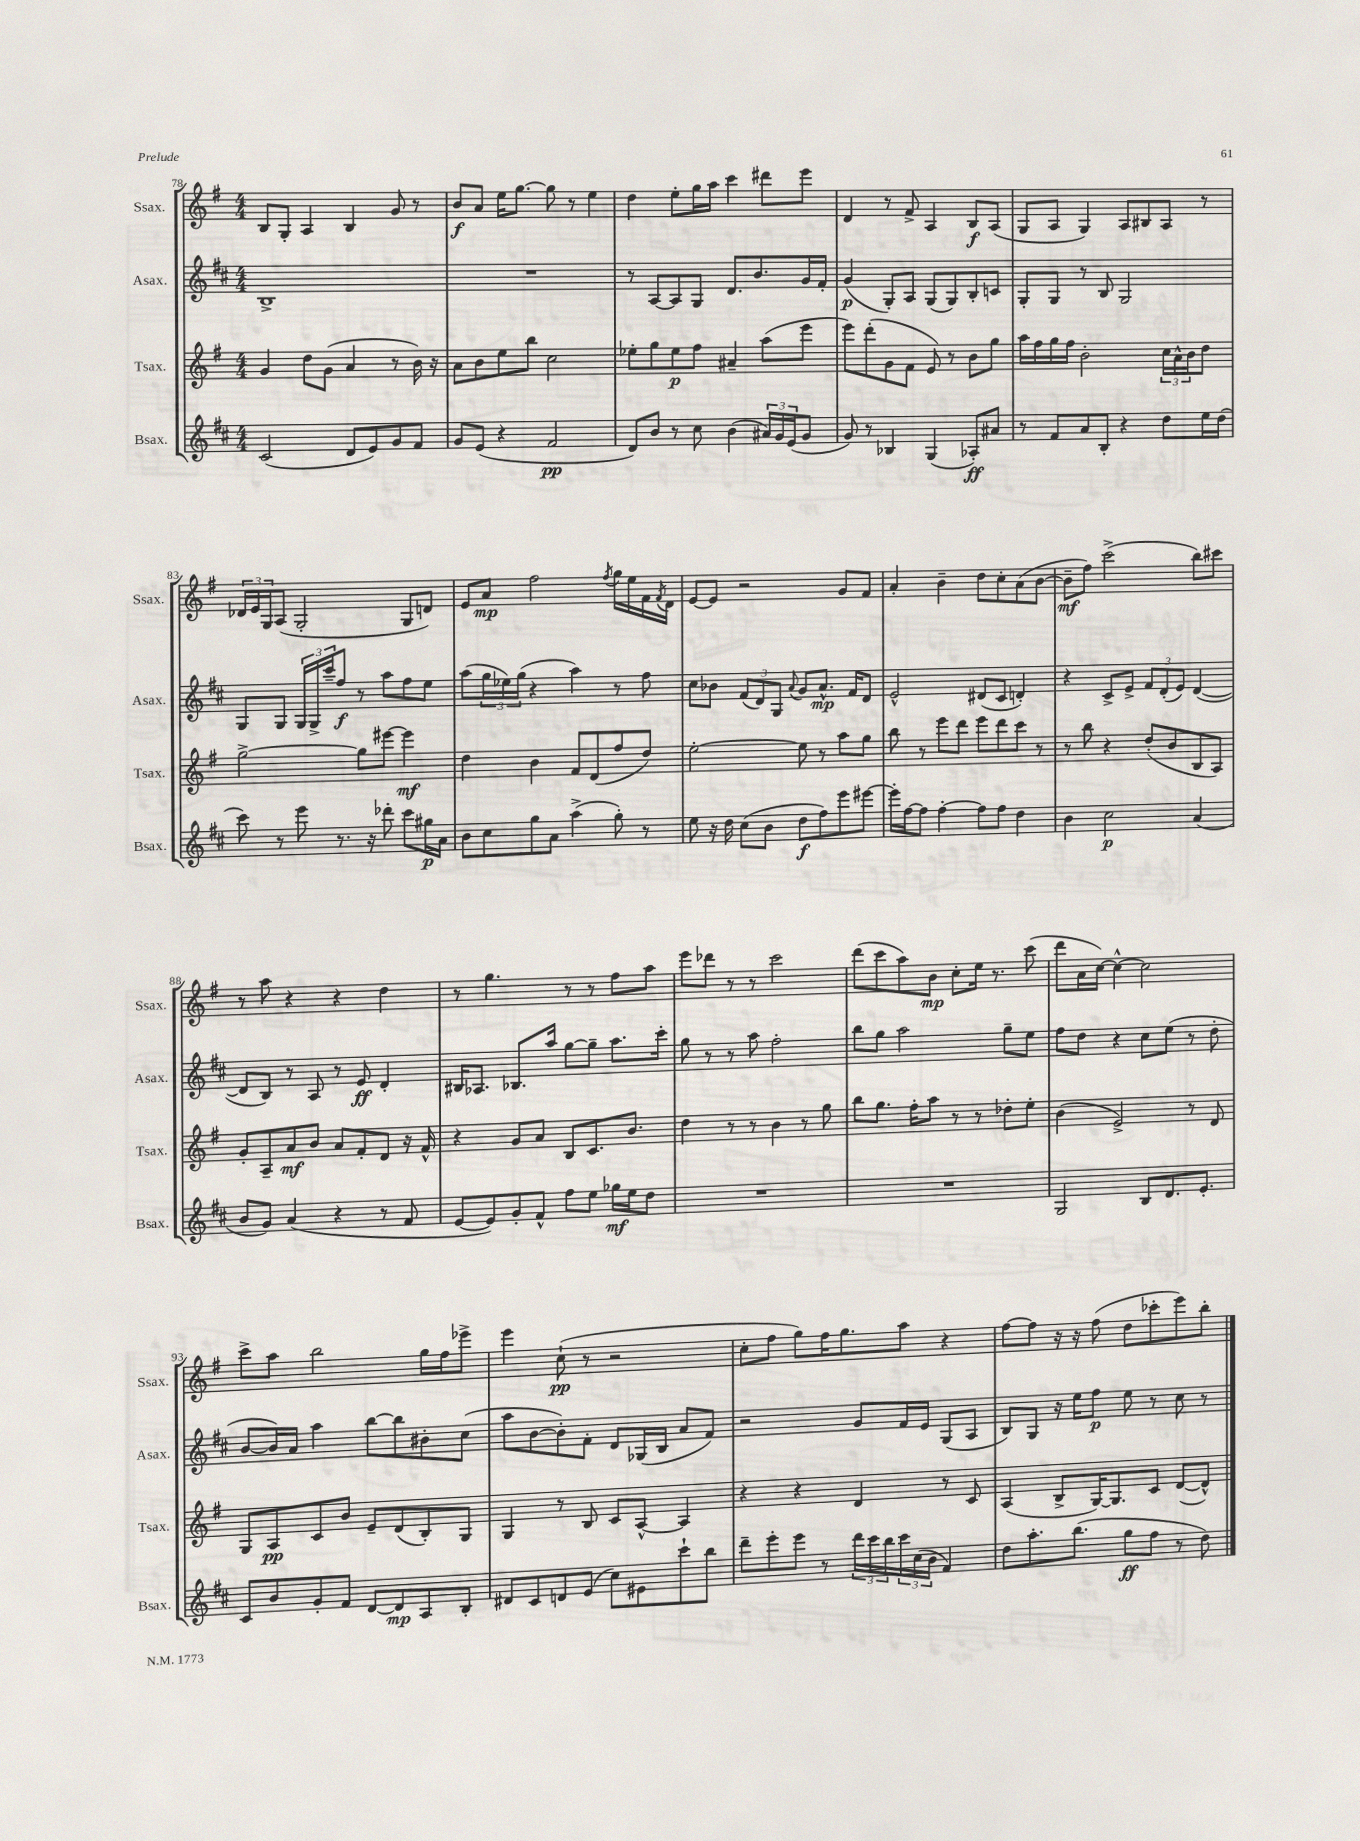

**kern	**dynam	**kern	**dynam	**kern	**dynam	**kern	**dynam
*part4	*part4	*part3	*part3	*part2	*part2	*part1	*part1
*staff4	*staff4	*staff3	*staff3	*staff2	*staff2	*staff1	*staff1
*I"Bsax.	*	*I"Tsax.	*	*I"Asax.	*	*I"Ssax.	*
*I'Bsax.	*	*I'Tsax.	*	*I'Asax.	*	*I'Ssax.	*
*clefG2	*	*clefG2	*	*clefG2	*	*clefG2	*
*k[f#c#]	*	*k[f#]	*	*k[f#c#]	*	*k[f#]	*
*M4/4	*	*M4/4	*	*M4/4	*	*M4/4	*
=78	=78	=78	=78	=78	=78	=78	=78
(2c#/	.	4g/	.	1B^	.	8B/L	.
.	.	.	.	.	.	8G'/J	.
.	.	8dd\L	.	.	.	4A/	.
.	.	(8g\J	.	.	.	.	.
8d/L	.	4a/	.	.	.	4B/	.
8e/)	.	.	.	.	.	.	.
8g/	.	8r	.	.	.	8g/	.
8f#/J	.	16b\)	.	.	.	8r	.
.	.	16r	.	.	.	.	.
=79	=79	=79	=79	=79	=79	=79	=79
8g/L	.	8a\L	.	1r	.	8b/L	f
(8e/J	.	8b\	.	.	.	8a/J	.
4r	.	8ee\	.	.	.	16ee\KL	.
.	.	.	.	.	.	[8.gg\J	.
.	.	8bb\J	.	.	.	.	.
2f#/	pp	2cc\	.	.	.	8gg\]	.
.	.	.	.	.	.	8r	.
.	.	.	.	.	.	4ee\	.
=80	=80	=80	=80	=80	=80	=80	=80
8d/L)	.	8ee-X'\L	.	8r	.	4dd\	.
8b/J	.	8gg\	.	[8A/L	.	.	.
8r	.	8ee-\	p	8A/]	.	8ee'\L	.
8cc#\	.	8ff#\J	.	8G/J	.	16gg\L	.
.	.	.	.	.	.	16aa\JJ	.
(4b\	.	4a#X~/	.	8.d/L	.	4ccc\	.
.	.	.	.	8.b/	.	.	.
24a#X/LL)	.	(8aa\L	.	.	.	8ddd#X\L	.
24g/	.	.	.	.	.	.	.
(24e/J	.	.	.	.	.	.	.
8g/J	.	8eee\J	.	16g/L	.	8eee\J	.
.	.	.	.	16f#'/JJ	.	.	.
=81	=81	=81	=81	=81	=81	=81	=81
8g/)	.	8eee\L)	.	(4g/	p	4d/	.
8r	.	(8ddd'\	.	.	.	.	.
4B-X/	.	8g\	.	8G'/L)	.	8r	.
.	.	8f#\J	.	8A/J	.	8f#^/	.
(4G/	.	8e/)	.	(8G/L	.	4A/	.
.	.	8r	.	8G/)	.	.	.
8A-X'/L)	ff	8b\L	.	8B'/	.	8B/L	f
8a#X/J	.	8gg\J	.	8cn/J	.	(8A/J	.
=82	=82	=82	=82	=82	=82	=82	=82
8r	.	16aa\LL	.	8G'/L	.	8G/L	.
.	.	16ff#\	.	.	.	.	.
8f#/L	.	16gg\	.	8G/J	.	8A/J	.
.	.	16ff#\JJ	.	.	.	.	.
8a/	.	2b'\	.	8r	.	4G/)	.
8B'/J	.	.	.	8B/	.	.	.
4r	.	.	.	2G/	.	8A/L	.
.	.	.	.	.	.	8B#X/	.
8dd\L	.	24cc\LL	.	.	.	8A/J	.
.	.	24a^^\	.	.	.	.	.
.	.	24b\J	.	.	.	.	.
16ee\L	.	8dd\J	.	.	.	8r	.
(16dd\JJ	.	.	.	.	.	.	.
!!LO:LB:g=z
=83	=83	=83	=83	=83	=83	=83	=83
8ccc#\)	.	[2gg^\	.	8G/L	.	24d-X/LL	.
.	.	.	.	.	.	24e/	.
.	.	.	.	.	.	24G/J	.
8r	.	.	.	8G/J	.	(8A/J	.
8eee\	.	.	.	24G/LL	.	2G'/	.
.	.	.	.	24G^/	.	.	.
.	.	.	.	24ccc#~/J	.	.	.
8.r	.	.	.	8ff#/J	f	.	.
.	.	8gg\L]	.	8r	.	.	.
16r	.	.	.	.	.	.	.
8ddd-X'\	.	[8eee#X\J	.	8aa\L	.	.	.
8ccc#\L	.	4eee#\]	mf	8ff#\	.	8G/L	.
16gg#X\L	p	.	.	8ee\J	.	8dn/J)	.
16a\JJ	.	.	.	.	.	.	.
=84	=84	=84	=84	=84	=84	=84	=84
8b\L	.	4dd\	.	(8aa\L	.	8e/L	.
8cc#\	.	.	.	24gg\L	.	8a/J	mp
.	.	.	.	24ee-X\)	.	.	.
.	.	.	.	(24gg\JJ	.	.	.
8gg\	.	4b\	.	4r	.	2ff#\	.
8a\J	.	.	.	.	.	.	.
(4aa^\	.	8f#/L	.	4aa\)	.	.	.
.	.	(8d/	.	.	.	.	.
.	.	.	.	.	.	8qff#/	.
8gg'\)	.	8ff#/	.	8r	.	16gg\LL	.
.	.	.	.	.	.	16ee\	.
8r	.	8dd/J)	.	8ff#\	.	16f#\	.
.	.	.	.	.	.	8qf#/	.
.	.	.	.	.	.	16d\JJ	.
=85	=85	=85	=85	=85	=85	=85	=85
8ee\	.	[2ee'\	.	8cc#\L	.	[8e/L	.
16r	.	.	.	8b-X\J	.	8e/J]	.
16dd\	.	.	.	.	.	.	.
(8cc#\L	.	.	.	(12f#/L	.	2r	.
.	.	.	.	12d/)	.	.	.
8b\J	.	.	.	.	.	.	.
.	.	.	.	12G/J	.	.	.
.	.	.	.	8qqa/	.	.	.
8dd\L	f	8ee\]	.	8g/L	.	.	.
8ff#\)	.	8r	.	8.a^^/J	mp	.	.
8eee\	.	8aa\L	.	.	.	8g/L	.
.	.	.	.	16f#/KL	.	.	.
[8eee#X\J	.	8gg\J	.	8d/J	.	8f#/J	.
=86	=86	=86	=86	=86	=86	=86	=86
16eee#'\LL]	.	8bb\	.	2e^^/	.	4a'/	.
[16ff#\J	.	.	.	.	.	.	.
8ff#\J]	.	8r	.	.	.	.	.
[4ff#'\	.	8eee\L	.	.	.	4b~\	.
.	.	8ddd\J	.	.	.	.	.
8ff#\L]	.	8eee\L	.	(8d#X/L	.	8dd\L	.
8ff#\J	.	8ddd\	.	8c#/J	.	8cc'\	.
4dd\	.	8ccc\J	.	4dn'/)	.	(8a\	.
.	.	8r	.	.	.	[8b\J	.
=87	=87	=87	=87	=87	=87	=87	=87
4b\	.	8r	.	4r	.	8b~\L]	mf
.	.	8bb\	.	.	.	8ff#\J)	.
2cc#\	p	4r	.	8c#^/L	.	(2ccc^\	.
.	.	.	.	8e^/J	.	.	.
.	.	(8dd'/L	.	12f#/L	.	.	.
.	.	.	.	(12d'/	.	.	.
.	.	8b/	.	.	.	.	.
.	.	.	.	12e/J)	.	.	.
(4a/	.	8B/	.	([4d/	.	8bb\L)	.
.	.	8A/J)	.	.	.	8ccc#X\J	.
!!LO:LB:g=z
=88	=88	=88	=88	=88	=88	=88	=88
8b/L	.	8g'/L	.	8d/L]	.	8r	.
8g/J)	.	8A~/	.	8B/J)	.	8aa\	.
(4a/	.	8a/	mf	8r	.	4r	.
.	.	8b/J	.	8A/	.	.	.
4r	.	8a/L	.	8r	.	4r	.
.	.	8f#'/	.	8e/	ff	.	.
8r	.	8d/J	.	4d'/	.	4dd\	.
8f#/	.	16r	.	.	.	.	.
.	.	16f#^^/	.	.	.	.	.
=89	=89	=89	=89	=89	=89	=89	=89
[8e/L	.	4r	.	16B#X/KL	.	8r	.
.	.	.	.	8.A-X/J	.	.	.
8e/])	.	.	.	.	.	4.gg\	.
8g'/	.	8g/L	.	8.B-X/L	.	.	.
8f#^^/J	.	8a/J	.	.	.	.	.
.	.	.	.	16aa/Jk	.	.	.
8ff#\L	.	8B/L	.	[8gg\L	.	8r	.
8ee\J	.	8.c/	.	8gg~\J]	.	8r	.
16gg-X\LL	mf	.	.	8.aa\L	.	8ff#\L	.
16ee\J	.	8.b/J	.	.	.	.	.
8dd\J	.	.	.	.	.	8aa\J	.
.	.	.	.	16ccc#'\Jk	.	.	.
=90	=90	=90	=90	=90	=90	=90	=90
1r	.	4dd\	.	8gg\	.	8eee\L	.
.	.	.	.	8r	.	8ddd-X\J	.
.	.	8r	.	8r	.	8r	.
.	.	8r	.	8aa\	.	8r	.
.	.	4b\	.	2ff#'\	.	2ccc\	.
.	.	8r	.	.	.	.	.
.	.	8gg\	.	.	.	.	.
=91	=91	=91	=91	=91	=91	=91	=91
1r	.	8bb\L	.	8bb\L	.	(8ddd\L	.
.	.	8.gg\J	.	8gg\J	.	8ccc\	.
.	.	.	.	2aa\	.	8aa\)	.
.	.	16ff#'\KL	.	.	.	.	.
.	.	8aa\J	.	.	.	8b\J	mp
.	.	8r	.	.	.	8cc'\L	.
.	.	8r	.	.	.	16ee\Jk	.
.	.	.	.	.	.	8.r	.
.	.	8dd-X'\L	.	8gg~\L	.	.	.
.	.	8ee'\J	.	8ee\J	.	(8ccc\	.
=92	=92	=92	=92	=92	=92	=92	=92
2G/	.	(4b\	.	8ff#\L	.	8ddd\L	.
.	.	.	.	8dd\J	.	16a\L	.
.	.	.	.	.	.	[16cc\JJ)	.
.	.	2e^/)	.	4r	.	4cc^^\_	.
8B/L	.	.	.	8cc#\L	.	2cc\]	.
8.d/	.	.	.	(8ee\J	.	.	.
.	.	8r	.	8r	.	.	.
8.e'/J	.	.	.	.	.	.	.
.	.	8d/	.	8dd'\	.	.	.
!!LO:LB:g=z
=93	=93	=93	=93	=93	=93	=93	=93
8c#/L	.	8G/L	.	[8b/L	.	8ccc^\L	.
8b/	.	8A/	pp	16b/L])	.	8aa\J	.
.	.	.	.	16a/JJ	.	.	.
8g'/	.	8c/	.	4aa\	.	2bb\	.
8f#/J	.	8b/J	.	.	.	.	.
[8d/L	.	8e~/L	.	[8bb\L	.	.	.
8d/]	mp	(8d/	.	8bb\]	.	.	.
8A/	.	8B'/)	.	8b#X'\	.	16gg\LL	.
.	.	.	.	.	.	16ff#\J	.
8B'/J	.	8G/J	.	(8cc#\J	.	8eee-X^\J	.
=94	=94	=94	=94	=94	=94	=94	=94
8d#X/L	.	4G/	.	8aa\L	.	4eee\	.
8c#/	.	.	.	[8b\	.	.	.
8dn/	.	8r	.	8b'\])	.	(8cc`\	pp
(8e/J	.	8B/	.	8f#'\J	.	8r	.
8cc#\L)	.	8c/L	.	8d/L	.	2r	.
8e#X\	.	[8A^^/J	.	(16G-X/L	.	.	.
.	.	.	.	16B/JJ	.	.	.
8ccc#`\	.	4A/]	.	8a/L	.	.	.
8bb\J	.	.	.	8f#/J)	.	.	.
=95	=95	=95	=95	=95	=95	=95	=95
8ddd~\L	.	4r	.	2r	.	8cc'\L	.
8eee'\	.	.	.	.	.	8ff#\J	.
8eee\J	.	4r	.	.	.	8gg\L)	.
8r	.	.	.	.	.	16ff#\K	.
.	.	.	.	.	.	8.gg\	.
24ddd\LL	.	4d/	.	8g/L	.	.	.
24ccc#\	.	.	.	.	.	.	.
24bb\	.	.	.	.	.	.	.
24ccc#\	.	.	.	16f#/L	.	8aa\J	.
(24cc#\	.	.	.	.	.	.	.
.	.	.	.	16e/JJ	.	.	.
24b\JJ	.	.	.	.	.	.	.
4f#/)	.	8r	.	(8G/L	.	4r	.
.	.	8c/	.	8A/J	.	.	.
=96	=96	=96	=96	=96	=96	=96	=96
8dd\L	.	(4A/	.	8B/L)	.	[8ff#\L	.
8.aa'\	.	.	.	8G/J	.	8ff#\J]	.
.	.	8B^/L	.	16r	.	16r	.
(8.bb\J	.	.	.	16ee\KL	.	16r	.
.	.	[16G/K)	.	8ff#\J	p	(8ff#\	.
.	.	8.G/]	.	.	.	.	.
8gg\L	ff	.	.	8ee\	.	8dd\L	.
8ff#\J	.	8c/J	.	8r	.	8ccc-X'\	.
8r	.	([8d/L	.	8cc#\	.	8eee\)	.
8dd\)	.	8d^^/J])	.	8r	.	8bb'\J	.
==	==	==	==	==	==	==	==
*-	*-	*-	*-	*-	*-	*-	*-
